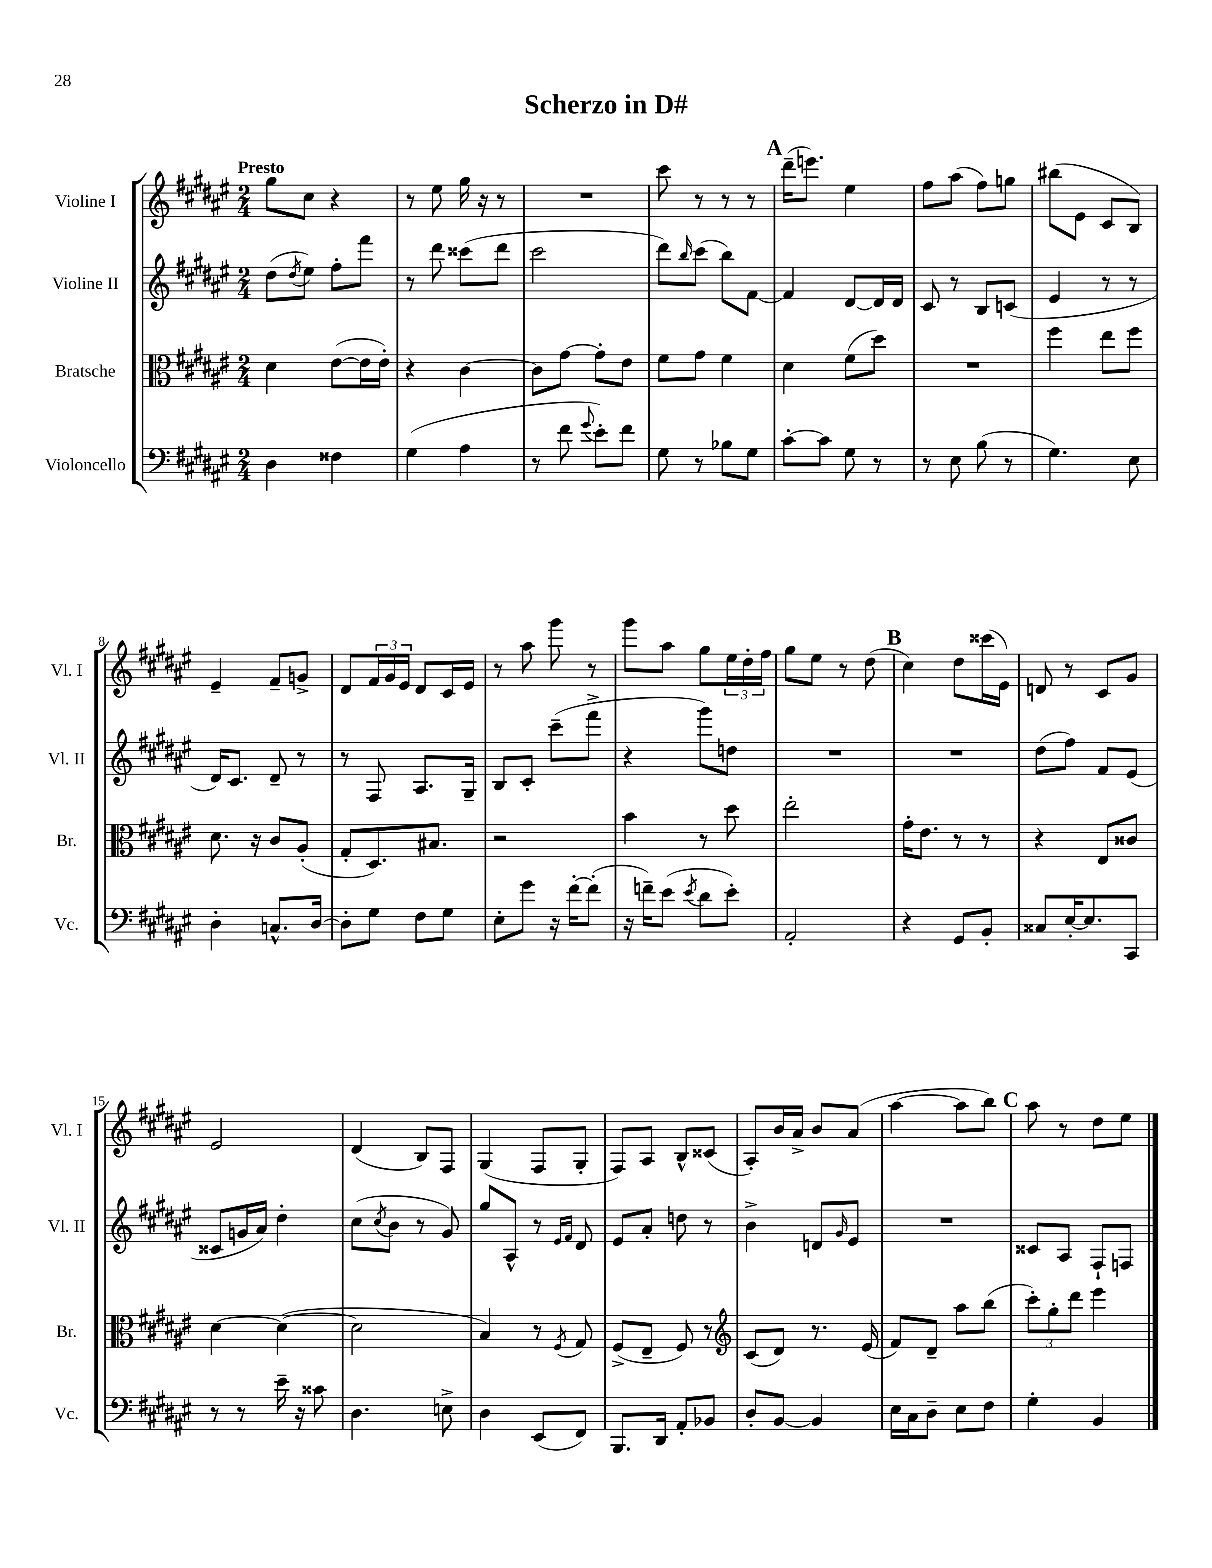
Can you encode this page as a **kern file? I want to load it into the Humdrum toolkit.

**kern	**kern	**kern	**kern
*staff4	*staff3	*staff2	*staff1
*clefF4	*clefC3	*clefG2	*clefG2
*k[f#c#g#d#a#e#]	*k[f#c#g#d#a#e#]	*k[f#c#g#d#a#e#]	*k[f#c#g#d#a#e#]
*M2/4	*M2/4	*M2/4	*M2/4
4D#	4d#	(8dd#	8gg#
.	.	8qdd#	.
.	.	8ee#)	8cc#
4F##	([8e#	8ff#'	4r
.	16e#]	8fff#	.
.	16e#')	.	.
=	=	=	=
(4G#	4r	8r	8r
.	.	8ddd#	8ee#
4A#	[4c#	(8ccc##	16gg#
.	.	.	16r
.	.	8ddd#	8r
=	=	=	=
8r	8c#]	2ccc#	2r
8f#	[8g#	.	.
8qqg#	.	.	.
8e#')	8g#']	.	.
8f#	8e#	.	.
=	=	=	=
8G#	8f#	8ddd#)	8ccc#
.	.	16qqbb	.
8r	8g#	(8ccc#	8r
8B-	4f#	8bb)	8r
8G#	.	[8f#	8r
=	=	=	=
[8c#'	4d#	4f#]	(16ddd#~
.	.	.	8.eee)
8c#]	.	.	.
8G#	(8f#	[8d#	4ee#
8r	8dd#)	16d#]	.
.	.	16d#	.
=	=	=	=
8r	2r	8c#	8ff#
8E#	.	8r	(8aa#
(8B	.	8B	8ff#)
8r	.	(8c	8gg
=	=	=	=
4.G#)	4ff#	4e#	(8bb#
.	.	.	8e#
.	8ee#	8r	8c#
8E#	8ff#	8r	8B)
=	=	=	=
4D#'	8.d#	16d#)	4e#~
.	.	8.c#	.
.	16r	.	.
8.C^^	8c#	8d#~	8f#~
.	(8A#'	8r	8g^
[16D#	.	.	.
=	=	=	=
8D#']	8G#'	8r	8d#
8G#	8.D#)	8F#	24f#
.	.	.	24g#
.	.	.	24e#
8F#	.	8.A#	8d#
.	8.B#	.	.
8G#	.	.	16c#
.	.	16G#~	16e#
=	=	=	=
8E#'	2r	8B	8r
8g#	.	8c#'	8aa#
16r	.	(8ccc#~	8ggg#
[16f#'	.	.	.
(8f#']	.	8fff#^	8r
=	=	=	=
16r	4b	4r	8ggg#
16f~)	.	.	.
(8e#	.	.	8aa#
8qe#	.	.	.
8d#	8r	8ggg#)	8gg#
8e#')	8dd#	8dd	24ee#
.	.	.	24dd#'
.	.	.	24ff#
=	=	=	=
2AA#'	2ee#'	2r	8gg#
.	.	.	8ee#
.	.	.	8r
.	.	.	(8dd#
=	=	=	=
4r	16g#'	2r	4cc#)
.	8.e#	.	.
8GG#	8r	.	8dd#
8BB'	8r	.	(16ccc##
.	.	.	16e#)
=	=	=	=
8C##	4r	(8dd#	8d
[16E#'	.	8ff#)	8r
8.E#]	.	.	.
.	8E#	8f#	8c#
8CC#	8c##	(8e#	8g#
=	=	=	=
8r	[4d#	8c##	2e#
8r	.	16g	.
.	.	16a#)	.
16e#~	(4d#_	4dd#'	.
16r	.	.	.
8c##	.	.	.
=	=	=	=
4.D#	2d#]	(8cc#	(4d#
.	.	8qcc#	.
.	.	8b	.
.	.	8r	8B)
8E^	.	8g#)	8F#
=	=	=	=
4D#	4B)	8gg#	(4G#
.	.	8A#^^	.
(8EE#	8r	8r	8F#
.	.	16qqe#	.
.	8qF#	16qqf#	.
8FF#)	8G#	8d#	8G#'
=	=	=	=
8.BBB	(8F#^	8e#	8F#)
.	8E#~	8a#'	8A#
16DD#	.	.	.
8AA#'	8F#)	8dd	8B^^
8BB-	8r	8r	(8c##
=	=	=	=
*	*clefG2	*	*
8D#'	(8c#	4b^	8A#')
[8BB	8d#)	.	16b
.	.	.	16a#^
4BB]	8.r	8d	8b
.	.	16qqg#	.
.	.	8e#	(8a#
.	(16e#	.	.
=	=	=	=
16E#	8f#)	2r	[4aa#
16C#	.	.	.
8D#~	8d#~	.	.
8E#	8aa#	.	8aa#]
8F#	(8bb	.	8bb)
=	=	=	=
4G#'	12ccc#')	8c##	8aa#
.	12gg#'	.	.
.	.	8A#	8r
.	12ddd#	.	.
4BB	4eee#	8F#`	8dd#
.	.	8F	8ee#
==	==	==	==
*-	*-	*-	*-
